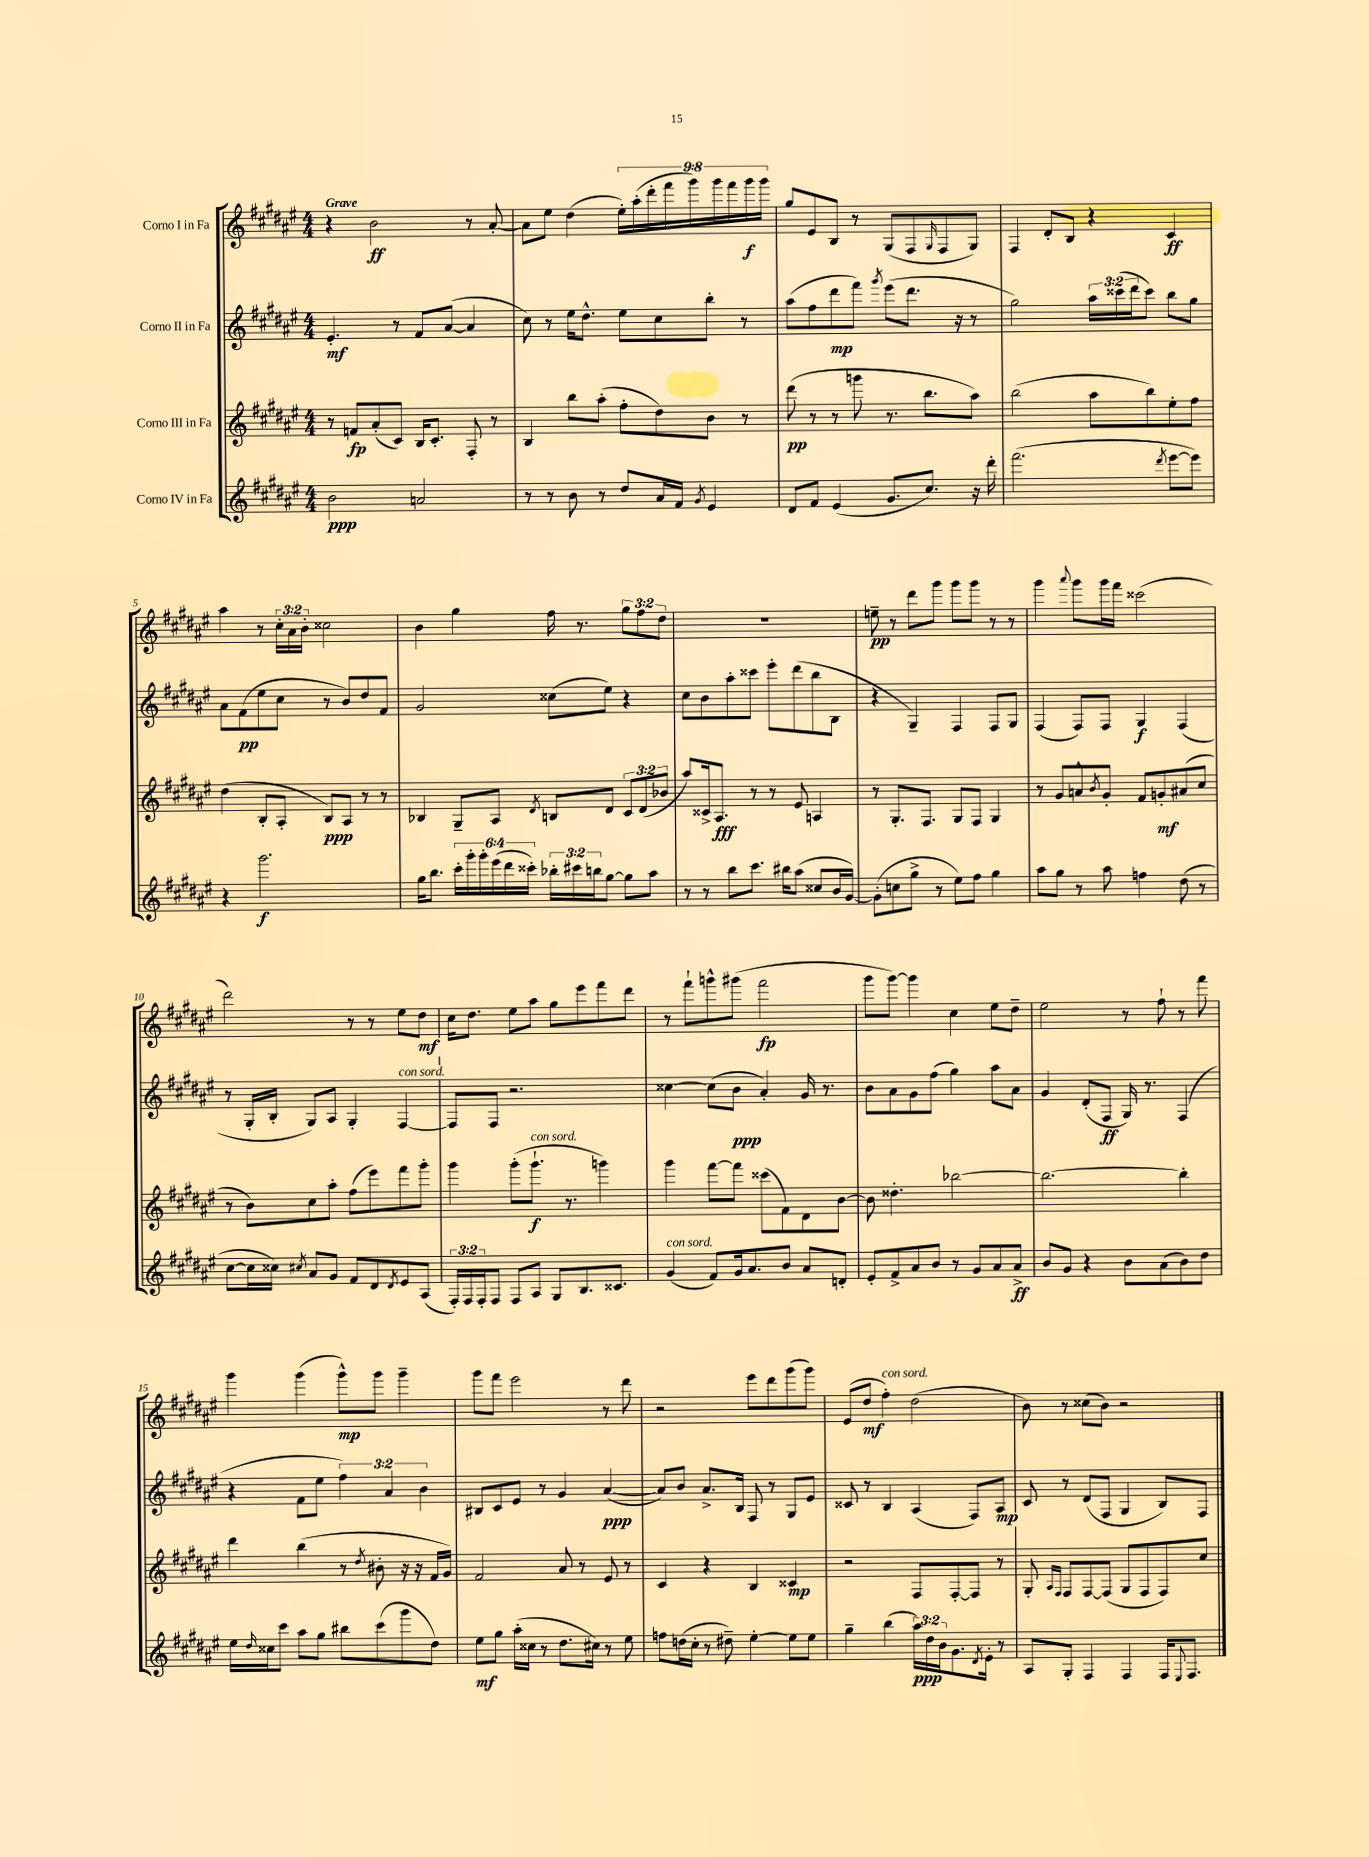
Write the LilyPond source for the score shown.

<<
\new StaffGroup <<
\new Staff = "s0" \with { instrumentName = "Corno I in Fa" } {
    \clef treble \key fis \major \numericTimeSignature \time 4/4 \override Staff.TupletNumber.text = #tuplet-number::calc-fraction-text \tempo "Grave"
    r4 b'2\ff r8 ais'8~-. |
    ais'8 eis''8 dis''4( \tuplet 9/8 { eis''16-.) ais''16-.( dis'''16-. fis'''16 gis'''16) gis'''16 fis'''16 gis'''16\f gis'''16 } |
    gis''8 eis'8 b8 r8 gis8( fis8 \grace { gis16 } fis8 gis8) |
    fis4 dis'8-. b8 r4 cis'4\ff |
    ais''4 r8 \tuplet 3/2 { cis''16-. ais'16 b'16-. } cisis''2 |
    b'4 gis''4 fis''16 r8. \tuplet 3/2 { gis''8 fis''8 dis''8 } |
    R1 |
    e''8--\pp r8 dis'''8 gis'''8 gis'''8 gis'''8 r8 r8 |
    gis'''4 \appoggiatura { ais'''8 } gis'''8 gis'''16 fis'''16 cisis'''2( |
    dis'''2) r8 r8 eis''8 dis''8\mf |
    cis''16 dis''8. eis''8 ais''8 gis''8 eis'''8 fis'''8 dis'''8 |
    r8 fis'''8-! g'''8-^ gis'''8( fis'''2\fp |
    gis'''8 gis'''8~) gis'''4 cis''4 eis''8 dis''8-- |
    eis''2 r8 fis''8-! r8 fis'''8 |
    gis'''4 gis'''4( gis'''8-^\mp) gis'''8 gis'''4-- |
    gis'''8 fis'''8 eis'''2 r8 dis'''8 |
    r2 eis'''8 dis'''8 gis'''8( gis'''8) |
    eis'8( dis''8\mf fis''4-.^\markup { \italic "con sord." }) dis''2( |
    b'8) r8 cisis''8( b'8) r2 \bar "|." |
}
\new Staff = "s1" \with { instrumentName = "Corno II in Fa" } {
    \clef treble \key fis \major \numericTimeSignature \time 4/4 \override Staff.TupletNumber.text = #tuplet-number::calc-fraction-text
    eis'4.-.\mf r8 fis'8 ais'8~( ais'4 |
    cis''8) r8 eis''16 dis''8.-^ eis''8 cis''8 b''8-. r8 |
    ais''8( fis''8 dis'''8\mp fis'''8) \acciaccatura { gis'''8 } eis'''8( dis'''8. r16 r8 |
    gis''2) \tuplet 3/2 { ais''16 cisis'''16( dis'''16 } cisis'''8) b''8 gis''8 |
    ais'8 fis'8\pp( eis''8 cis''8 r8 b'8) dis''8 fis'8 |
    gis'2 cisis''8( eis''8) r4 |
    cis''8 b'8 ais''8-. cisis'''8 eis'''8-. dis'''8( b''8 b8 |
    r4 gis4--) fis4 fis8 gis8 |
    fis4( fis8) fis8 gis4\f fis4( |
    r8 gis16-. b16-. gis8) ais8 gis4-. fis4~^\markup { \italic "con sord." } |
    fis8 fis8 r2. |
    cisis''4~ cisis''8( b'8\ppp ais'4-.) gis'16 r8. |
    b'8 ais'8 gis'8 fis''8( gis''4) ais''8 ais'8 |
    gis'4 dis'8-.( fis8\ff gis16) r8. fis4( |
    r4 fis'8 eis''8 \tuplet 3/2 { fis''4) ais'4 b'4 } |
    bis8 cis'8 eis'8 r8 gis'4 ais'4~\ppp( |
    ais'8) b'8 ais'8.-> b16 fis8 r8 gis8 eis'8 |
    cisis'8 r8 b4 ais4( fis8) ais8\mp |
    cis'8 r8 dis'8( fis8 gis4 b8) fis8 \bar "|." |
}
\new Staff = "s2" \with { instrumentName = "Corno III in Fa" } {
    \clef treble \key fis \major \numericTimeSignature \time 4/4 \override Staff.TupletNumber.text = #tuplet-number::calc-fraction-text
    r8 f'8\fp ais'8-.( cis'8) b16 cis'8.-. fis8-. r8 |
    b4 b''8 ais''8-.( fis''8-. dis''8) b'8 r8 |
    dis'''8\pp( r8 r8 g'''8 r8. b''8. ais''8) |
    b''2( ais''8 b''8) eis''8-. fis''8 |
    dis''4( b8-. ais8-. b8\ppp) ais8 r8 r8 |
    bes4 gis8-- ais8 \acciaccatura { dis'8 } b8 dis'8 \tuplet 3/2 { cis'8 dis'8( bes'8 } |
    ais''8) cisis'16-> ais8.\fff r8 r8 eis'8 a4 |
    r8 gis8.-. fis8. gis8 fis8 gis4 |
    r8 gis'8 a'8-^ \acciaccatura { b'8 } gis'8-. fis'8 g'8-.\mf ais'8( cis''8 |
    r8 b'8) cis''8 ais''8-. fis''8( eis'''8) fis'''8 gis'''8-. |
    gis'''4 gis'''8-.( gis'''8.-!\f^\markup { \italic "con sord." } r8. g'''4) |
    gis'''4 fis'''8~ fis'''8 cisis'''8( fis'8) dis'8 b'8~ |
    b'8 disis''4.-. bes''2~ |
    bes''2.~ bes''4-. |
    dis'''4 b''4( r8 \acciaccatura { dis''8 } bis'8-. r16 r16 fis'16 gis'16) |
    fis'2 ais'8 r8 eis'8 r8 |
    cis'4 r4 b4 cisis'4\mp |
    r2 fis8 fis8~-. fis8 r8 |
    gis8-. \grace { ais16 fis16 } fis8 fis8~ fis8( gis8 fis8 fis8) cis''8 \bar "|." |
}
\new Staff = "s3" \with { instrumentName = "Corno IV in Fa" } {
    \clef treble \key fis \major \numericTimeSignature \time 4/4 \override Staff.TupletNumber.text = #tuplet-number::calc-fraction-text
    b'2\ppp a'2 |
    r8 r8 b'8 r8 dis''8 ais'16 fis'16 \acciaccatura { gis'8 } eis'4 |
    dis'8 fis'8 eis'4( gis'8. cis''8.) r16 dis'''16-. |
    fis'''2.( \acciaccatura { dis'''8 } eis'''8~ eis'''8) |
    r4 gis'''2.\f |
    gis''16 b''8. \tuplet 6/4 { cis'''16-. gis'''16-. gis'''16-. eis'''16( dis'''16 cisis'''16-.) } \tuplet 3/2 { bes''16-. cis'''16 b''16 } gis''8~ gis''8 ais''8 |
    r8 r8 b''8 cis'''8. bis''16 ais''8( cisis''8 b'16 gis'16~) |
    gis'8-.( c''8 gis''8-> r8 eis''8) fis''8 gis''4 |
    ais''8 gis''8 r8 ais''8 f''4 dis''8( r8 |
    cis''8~ cis''16 cisis''16) \acciaccatura { cis''8 } ais'8 gis'8 fis'8 dis'8 \acciaccatura { dis'8 } eis'8 ais8( |
    \tuplet 3/2 { fis16-.) fis16 fis16-. } fis8 fis8 ais8 gis8 b8. cisis'8. |
    gis'4^\markup { \italic "con sord." }( fis'8) gis'16 ais'8. b'8 ais'8 d'8-. |
    eis'8-. fis'8-> ais'8 b'8 r8 gis'8 ais'8 ais'8->\ff |
    b'8 gis'8 r4 b'8 ais'8( b'8) dis''8 |
    eis''16 \grace { dis''16 } cisis''16 cis'''8 ais''8 gis''8 bis''8 cis'''8( gis'''8 dis''8) |
    eis''8\mf gis''8 ais''16-.( cisis''16 r8 dis''8. cis''16) r8 eis''8 |
    f''8 d''16( cis''16-. r8 dis''8--) eis''4~-. eis''8 eis''8 |
    gis''4-- b''4( \tuplet 3/2 { ais''16\ppp) dis''16 b'16 } gis'8. \acciaccatura { dis'8 } eis'16-. r8 |
    ais8 gis8-. fis4 fis4 fis16 \appoggiatura { eis8 } fis8. \bar "|." |
}
>>
>>
